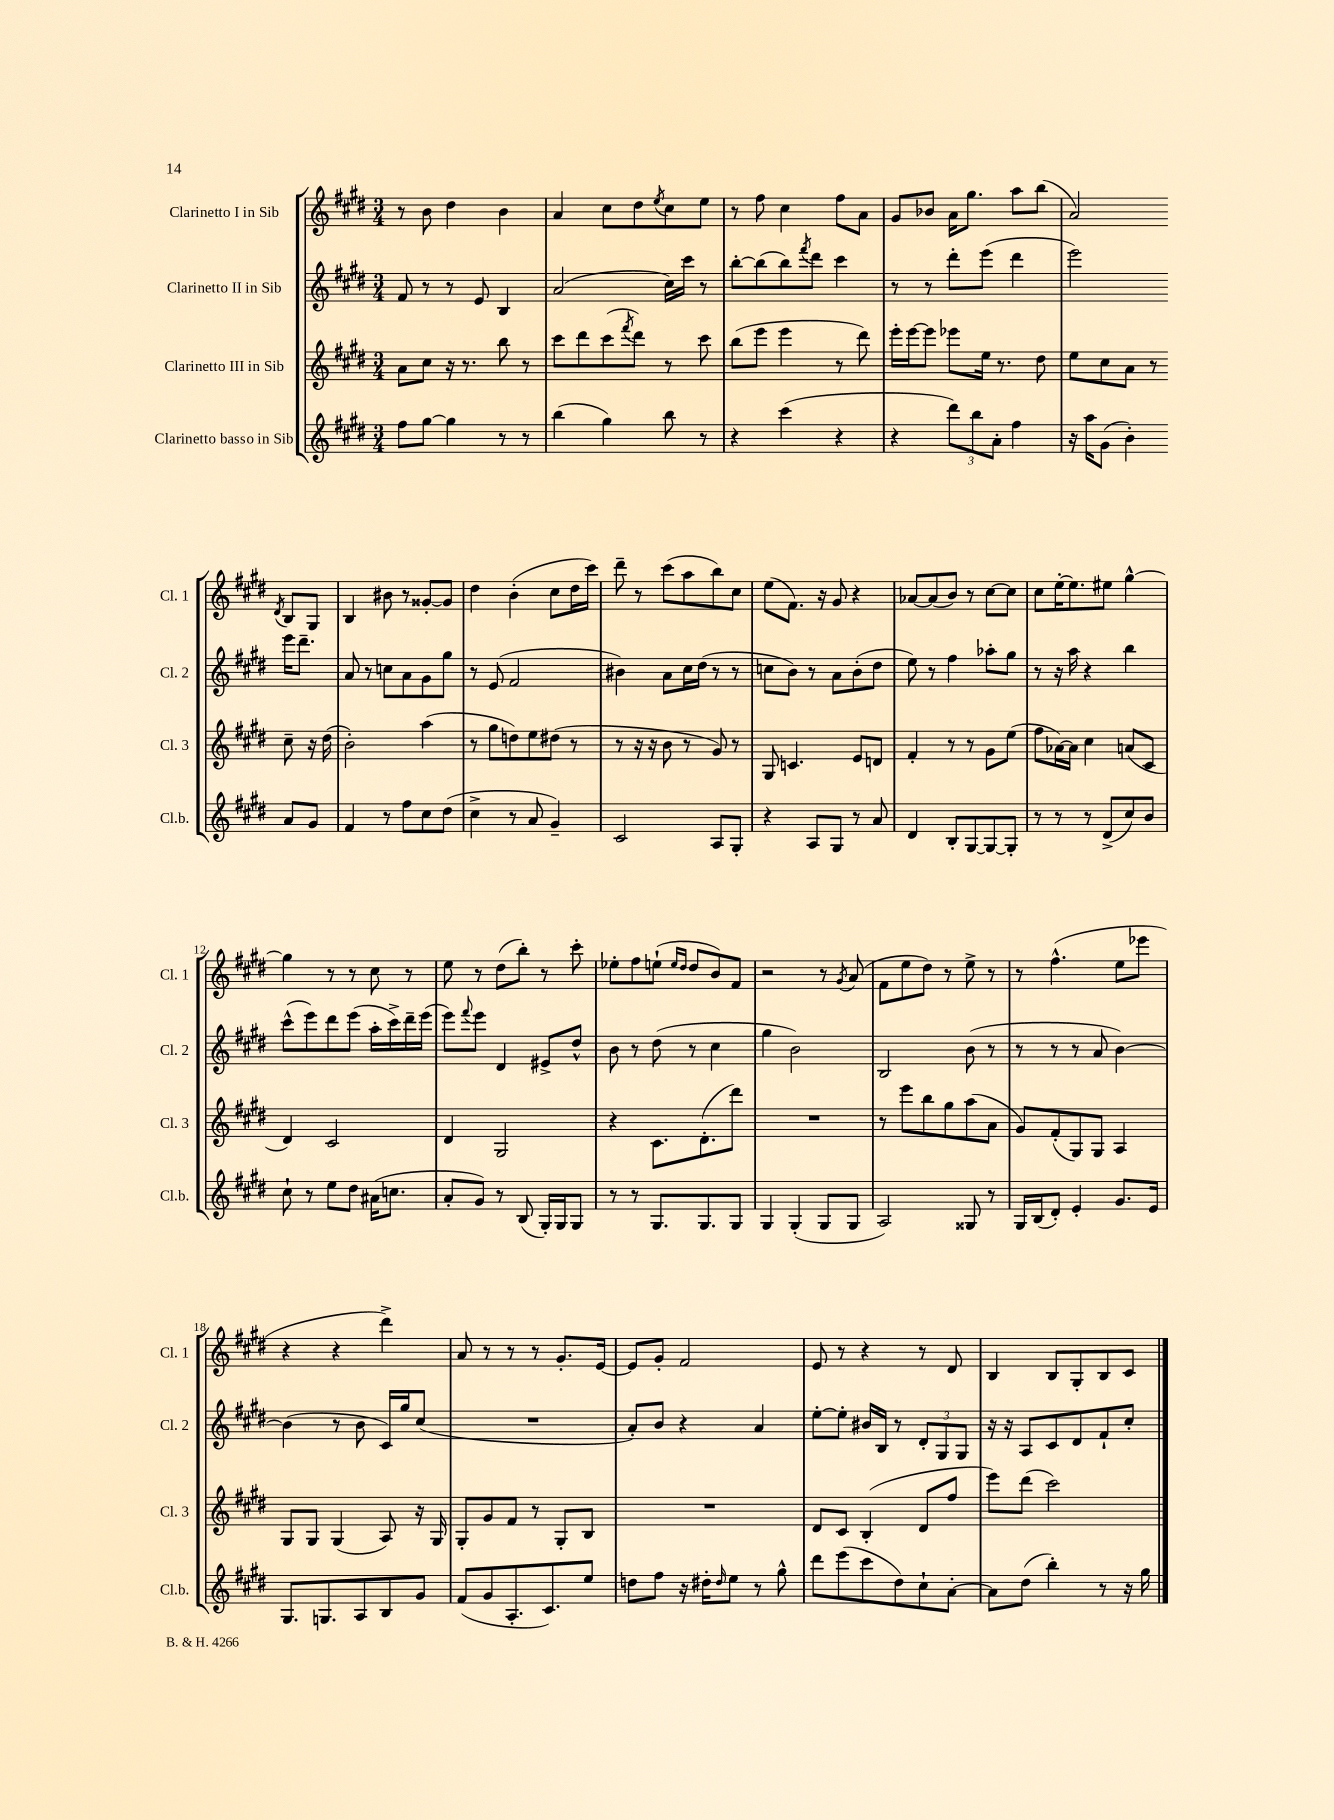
<<
\new StaffGroup <<
\new Staff = "s0" \with { instrumentName = "Clarinetto I in Sib" shortInstrumentName = "Cl. 1" } {
    \clef treble \key e \major \numericTimeSignature \time 3/4
    r8 b'8 dis''4 b'4 |
    a'4 cis''8 dis''8 \acciaccatura { e''8 } cis''8 e''8 |
    r8 fis''8 cis''4 fis''8 a'8 |
    gis'8 bes'8 a'16 gis''8. a''8 b''8( |
    a'2) \acciaccatura { dis'8 } b8 gis8 |
    b4 bis'8 r8 gisis'8~-. gisis'8 |
    dis''4 b'4-.( cis''8 dis''16 cis'''16) |
    dis'''8-- r8 cis'''8( a''8 b''8) cis''8 |
    e''8( fis'8.) r16 gis'8 r4 |
    aes'8~ aes'8( b'8) r8 cis''8~ cis''8 |
    cis''8 e''16~-. e''8. eis''8 gis''4~-^ |
    gis''4 r8 r8 cis''8 r8 |
    e''8 r8 dis''8( b''8-.) r8 cis'''8-. |
    ees''8-. fis''8 e''8-!( \grace { e''16 dis''16 } dis''8 b'8) fis'8 |
    r2 r8 \acciaccatura { gis'8 } a'8( |
    fis'8 e''8 dis''8) r8 e''8-> r8 |
    r8 fis''4.-^( e''8 ees'''8 |
    r4 r4 dis'''4->) |
    a'8 r8 r8 r8 gis'8.-. e'16~ |
    e'8 gis'8-. fis'2 |
    e'8 r8 r4 r8 dis'8 |
    b4 b8 gis8-. b8 cis'8 \bar "|." |
}
\new Staff = "s1" \with { instrumentName = "Clarinetto II in Sib" shortInstrumentName = "Cl. 2" } {
    \clef treble \key e \major \numericTimeSignature \time 3/4
    fis'8 r8 r8 e'8 b4 |
    a'2( cis''16) cis'''16 r8 |
    b''8~-. b''8( b''8) \acciaccatura { fis'''8 } dis'''8 cis'''4 |
    r8 r8 dis'''8-. e'''8( dis'''4 |
    e'''2) e'''16 dis'''8.-- |
    a'8 r8 c''8 a'8 gis'8 gis''8 |
    r8 e'8( fis'2 |
    bis'4) a'8 cis''16 dis''16( r8 r8 |
    c''8 b'8) r8 a'8 b'8-.( dis''8 |
    e''8) r8 fis''4 aes''8-. gis''8 |
    r8 r16 a''16 r4 b''4 |
    cis'''8-^( e'''8) dis'''8 e'''8( a''16-. cis'''16->) dis'''16-- e'''16( |
    e'''8) \appoggiatura { fis'''8 } e'''8 dis'4 eis'8-> dis''8-^ |
    b'8 r8 dis''8( r8 cis''4 |
    gis''4 b'2) |
    b2 b'8( r8 |
    r8 r8 r8 a'8 b'4~) |
    b'4( r8 b'8 cis'16) gis''16 cis''8( |
    R2. |
    a'8-.) b'8 r4 a'4 |
    e''8~-. e''8-. bis'16 b16 r8 \tuplet 3/2 { dis'8-. gis8 gis8 } |
    r16 r16 a8 cis'8 dis'8 fis'8-! cis''8-. \bar "|." |
}
\new Staff = "s2" \with { instrumentName = "Clarinetto III in Sib" shortInstrumentName = "Cl. 3" } {
    \clef treble \key e \major \numericTimeSignature \time 3/4
    a'8 cis''8 r16 r8. b''8 r8 |
    cis'''8 dis'''8 cis'''8( \acciaccatura { fis'''8 } dis'''8) r8 cis'''8 |
    b''8( e'''8 e'''4 r8 dis'''8) |
    e'''16-. e'''16~ e'''8 ees'''8 e''16 r8. dis''8 |
    e''8 cis''8 a'8 r8 cis''8-- r16 dis''16( |
    b'2-.) a''4( |
    r8 gis''8 d''8) e''8 dis''8( r8 |
    r8 r16 r16 b'8 r8 gis'8) r8 |
    gis8 c'4. e'8 d'8 |
    fis'4-. r8 r8 gis'8 e''8( |
    fis''8 aes'16~) aes'16 cis''4 a'8( cis'8 |
    dis'4) cis'2 |
    dis'4 gis2 |
    r4 cis'8. dis'8.-.( dis'''8) |
    R2. |
    r8 e'''8 b''8 gis''8 a''8( a'8 |
    gis'8) fis'8-.( gis8) gis8 a4 |
    gis8 gis8 gis4( a8) r16 gis16 |
    gis8-. gis'8 fis'8 r8 gis8-. b8 |
    R2. |
    dis'8 cis'8 b4-.( dis'8 fis''8 |
    e'''8) dis'''8( cis'''2) \bar "|." |
}
\new Staff = "s3" \with { instrumentName = "Clarinetto basso in Sib" shortInstrumentName = "Cl.b." } {
    \clef treble \key e \major \numericTimeSignature \time 3/4
    fis''8 gis''8~ gis''4 r8 r8 |
    b''4( gis''4) b''8 r8 |
    r4 cis'''4( r4 |
    r4 \tuplet 3/2 { dis'''8) b''8 a'8-. } fis''4 |
    r16 a''16 gis'8( b'4-.) a'8 gis'8 |
    fis'4 r8 fis''8 cis''8 dis''8( |
    cis''4-> r8 a'8 gis'4--) |
    cis'2 a8 gis8-. |
    r4 a8 gis8 r8 a'8 |
    dis'4 b8-. gis8~ gis8~ gis8-. |
    r8 r8 r8 dis'8->( cis''8) b'8 |
    cis''8-! r8 e''8 dis''8 ais'16( c''8. |
    a'8-. gis'8) r8 b8( gis16-.) gis16 gis8 |
    r8 r8 gis8. gis8. gis8 |
    gis4 gis4-.( gis8 gis8 |
    a2) gisis8 r8 |
    gis16 b16( dis'8-.) e'4-. gis'8. e'16 |
    gis8. g8. a8 b8 gis'8 |
    fis'8( gis'8 a8.-. cis'8.) e''8 |
    d''8 fis''8 r16 dis''16-. \grace { dis''16 } e''8 r8 gis''8-^ |
    dis'''8 e'''8( cis'''8 dis''8) cis''8-! a'8~-. |
    a'8 dis''8( b''4-.) r8 r16 gis''16 \bar "|." |
}
>>
>>
